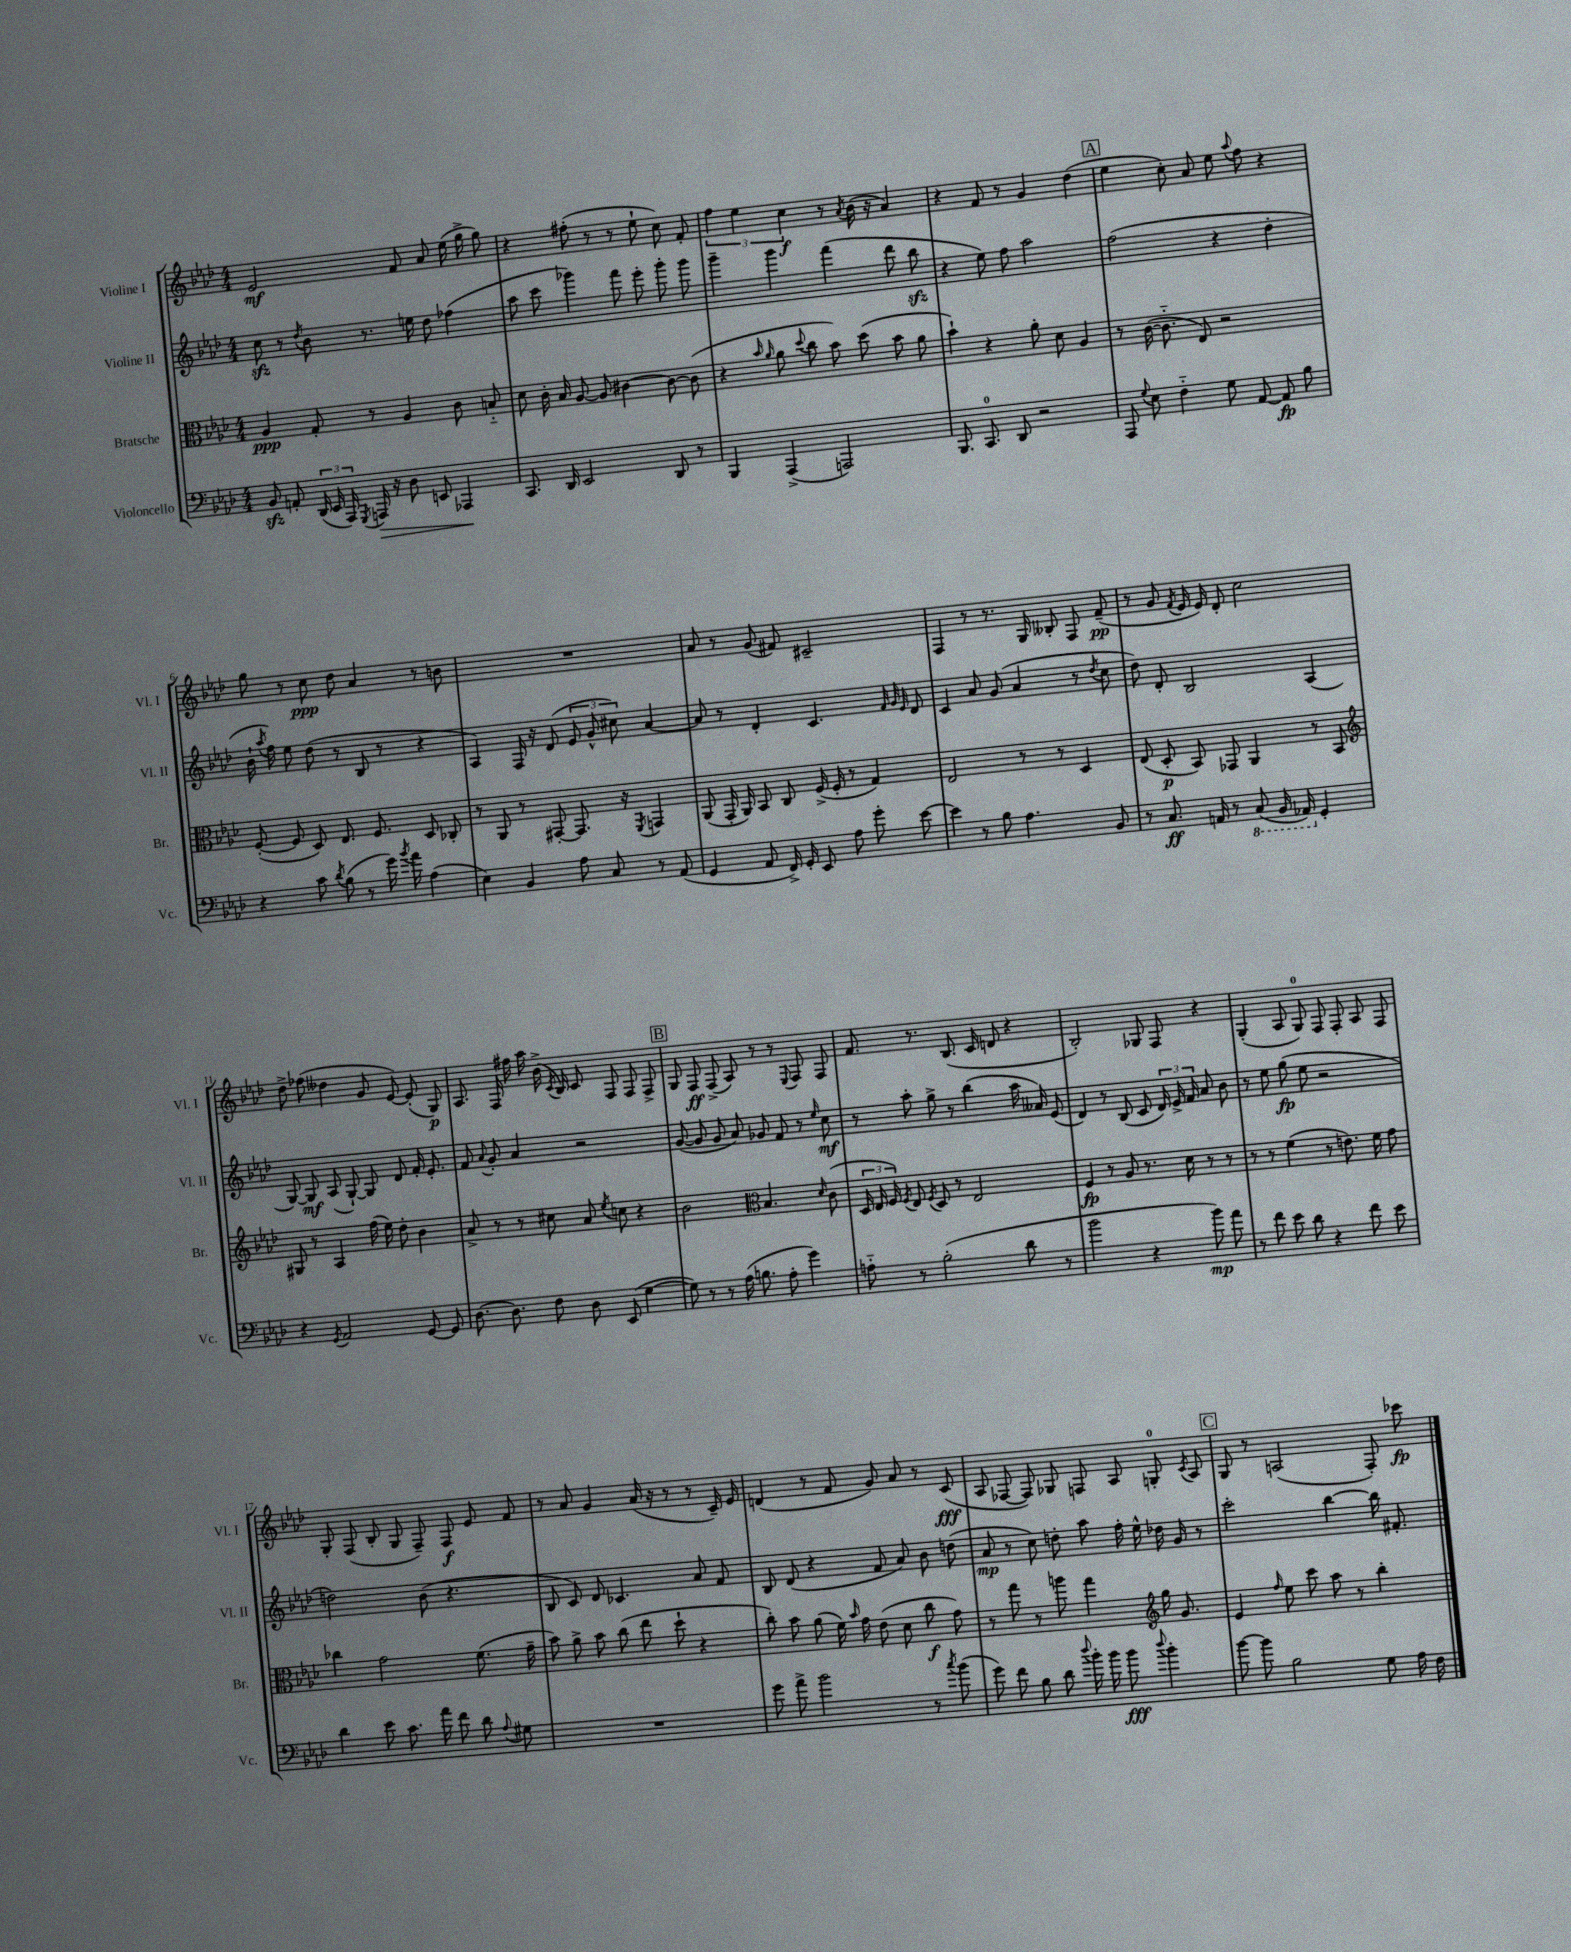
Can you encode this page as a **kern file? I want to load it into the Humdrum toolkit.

**kern	**kern	**kern	**kern
*staff4	*staff3	*staff2	*staff1
*clefF4	*clefC3	*clefG2	*clefG2
*k[b-e-a-d-]	*k[b-e-a-d-]	*k[b-e-a-d-]	*k[b-e-a-d-]
*M4/4	*M4/4	*M4/4	*M4/4
8BB-	4A-	8cc	2e-
8AA'	.	8r	.
.	.	8qdd-	.
(24DD-	8G'	8b-	.
24EE-	.	.	.
24AAA-)	.	.	.
8qGGG	.	.	.
16AAA	8r	8.r	.
16r	.	.	.
8D-	4A-	.	8f
.	.	16ee	.
8EE	.	8dd-	8a-
4AAA-	8c	(4ff-	(16ee-
.	.	.	16gg^
.	8B'~	.	8gg)
=	=	=	=
8.CC	8d-	8aa-	4r
.	16c'	8ccc	.
16DD-	16B-	.	.
2EE-	[8A-	4ggg-)	(8ff#'
.	8A-]	.	8r
.	[4c#	8fff	8r
.	.	8eee-'	8ee-`
8DD-	8c#_	8ggg-'	8cc)
8r	(8c#]	8ggg-	8f'
=	=	=	=
4BBB-	4r	4ggg~	6ff
.	.	.	6ee-
.	16qqb-	.	.
.	16qqa-	.	.
(4AAA-^	8a-	4ggg	.
.	.	.	6cc
.	8qqdd-	.	.
.	8cc	.	.
2AAA)	8b-)	(4fff	8r
.	.	.	8qa-
.	(8dd-	.	(16b-
.	.	.	16r
.	8b-	8ddd-	4a-)
.	8a-	8bb-	.
=	=	=	=
8.BBB-	4b-`)	4r	4r
8.CC	.	.	.
.	4r	8ee-)	8f
8DD-	.	8ff	8r
2r	8a-'	2aa-	4g
.	8d-	.	.
.	4A-	.	(4dd-
=	=	=	=
8AAA-	8r	(2ff	4ee-
8qqG	.	.	.
8E-	([16c	.	.
.	8.c'~]	.	.
4F'~	.	.	8cc')
.	8E-)	.	8a-
8G	2r	4r	8ee-
.	.	.	8qqaa-
[8AA-	.	.	8ff
8AA-]	.	4dd-'	4r
8B-	.	.	.
=	=	=	=
4r	([8F'	16b-`	8gg
.	.	8qaa-	.
.	.	16ff)	.
.	8F]	8ee-	8r
8c	8D-)	(8dd-	8cc
8qd-	.	.	.
(8B-	8.E-	8r	8dd-
8r	.	8B-	4a-
.	8.F	.	.
16g)	.	8r	.
8qb-	.	.	.
16a-	.	.	.
(4A-	8D-	4r	8r
.	8C-'	.	8b
=	=	=	=
4E-)	8r	4A-)	1r
.	8AA-	.	.
4BB-	8r	16F	.
.	.	16r	.
.	[8GG#'	(8d-	.
8A-	8.GG#]	12e-	.
.	.	12g^^	.
8C	.	.	.
.	.	12cc#)	.
.	16r	.	.
.	8qFF	.	.
8r	4GG	[4a-	.
(8AA-	.	.	.
=	=	=	=
4GG	(8AA-	8a-]	8a-
.	16GG'	8r	8r
.	16AA-)	.	.
8AA-	8BB-	4d-'	(8g
16FF^)	8C	.	8f#)
16GG'	.	.	.
8EE-	(16F^	4.c	2c#~
.	16F'	.	.
8A-	8r	.	.
8g'	4G)	.	.
.	.	32qqf	.
.	.	32qqg	.
.	.	32qqe-	.
[8e-	.	8d-	.
=	=	=	=
4e-]	2E-	4c	4F
8r	.	8a-	8r
8B-	.	(8g	8.r
4.A-	8r	4a-	.
.	.	.	16G
.	8r	.	8B--'
.	4D-	8r	8F
.	.	8qdd-	.
8BB-	.	8cc	(8f~
=	=	=	=
8r	(8E-	8dd-)	8r
8.C	8D-'	8d-'	8g
.	.	.	8qf
.	8BB-)	2B-	16e-
16AA	.	.	16e-)
8r	8GG-	.	8d-'
(8CC	4AA-	.	2cc
16BBB-	.	.	.
16AAA-)	.	.	.
4GG'	8r	(4A-	.
.	8BB-	.	.
=	=	=	=
*	*clefG2	*	*
4r	8G#	[8G)	8dd-^
.	8r	8G]	(8ff-
8qGG	.	.	.
2AA-	4A-	(8A-	4dd--
.	.	[8G`)	.
.	(16ff	8G]	8g
.	16ee-)	.	.
.	8dd-'	8d-	[8e-)
[8GG	4b-	16f'	(8e-']
.	.	8.e-'	.
8GG]	.	.	8G)
=	=	=	=
[8.D-	8a-^	8f	8.A-
.	.	8qqa-	.
.	8r	8g'	.
8.D-]	.	.	16F
.	8r	4a-	16ff#
.	.	.	16aa-
8F	8cc#	.	(16b-^
.	.	.	8qc
.	.	.	16B-)
8D-	8a-	2r	8c
.	8qee-	.	.
(8EE-	8cc	.	8F
[4G	4r	.	8F
.	.	.	8F^
=	=	=	=
8G])	2b-	([8g	8G
8r	.	8g]	8F
8r	.	8g	(8F^
(16A-	.	8a-)	8A-)
8.B	.	.	.
*	*clefC3	*	*
.	4.B-	8g-	8r
8A-'	.	8f	8r
.	.	.	8qqE-
4g)	.	8r	8F
.	16qqd-	16qqee-	.
.	(8c	8cc	8F
=	=	=	=
8A'~	24D-	8r	8.f
.	24E-	.	.
.	24F)	.	.
.	8qF	.	.
8r	8E-	8aa-'	.
.	.	.	8.r
.	8qF	.	.
(2B-'	8D-	8gg^	.
.	8r	8r	(8.B-
.	2E-	(4bb-	.
.	.	.	16c
.	.	.	8d
8d-	.	16aa-	4r
.	.	16a--)	.
8r	.	(8e-	.
=	=	=	=
2b-	4F	4d-)	2B-')
.	8r	8r	.
.	8A-	(8B-	.
4r	8.r	8c	8G-
.	.	24d-)	8F
.	.	24e-^	.
.	16d-	.	.
.	.	24f	.
8b-)	8r	8a-	4r
8a-	8r	8b-	.
=	=	=	=
8r	8r	8r	(4G'
8f	8r	8ee-	.
8e-	(4f	(8gg	8A-
8d-	.	8ee-	8G)
4r	8r	2r	8F
.	8.e)	.	8F'
8f	.	.	8A-
.	16f	.	.
8e-	8g	.	8F
=	=	=	=
4d-	4cc-	2dd)	8G'
.	.	.	(8F
8e-	2g	.	8B-'
8.c	.	.	8G
.	.	(8b-	8F~)
16a-	.	.	.
8f	.	4.r	8F
8d-	(8.f	.	8e-
8qqA-	.	.	.
8G#	.	.	8f
.	16g~	.	.
=	=	=	=
1r	8b-)	8B-	8r
.	8a-^	8c)	8a-
.	8b-	8d-	4g
.	(8cc	4.c-	.
.	8ee-	.	(16a-
.	.	.	16r
.	8dd-`	.	8r
.	4r	8a-	8r
.	.	8f	16c~)
.	.	.	16e-
=	=	=	=
8g	8cc')	8B-	(4d
8a-^	8b-	(8d-	.
2b-	(8a-	4r	8r
.	16f)	.	8f
.	16qqb-	.	.
.	16g	.	.
.	(8e-	8f	8g)
.	8d-	8a-)	8a-
8r	8cc	8b-	8r
8qcc	.	.	.
(8b-	8g)	(8dd	(8c
=	=	=	=
8g)	8r	8a-	8A-
8f	8gg	8r	[8F-
8B-	8r	8cc)	8F-])
8d-	8aa	8dd'	8G-
8qqdd-	.	.	.
16b-'	4gg	8aa-	8F
16b-	.	.	.
8b-	.	16ff'	8A-
.	.	16ee-^^	.
*	*clefG2	*	*
8qqdd-	.	.	.
4b-'	16gg	16dd-	8G'
.	8.g	16g	.
.	.	.	8qc
.	.	8r	8A-
=	=	=	=
[8b-	4e-	2ccc'	8G
8b-]	.	.	8r
.	16qqff	.	.
2B-	8ee-	.	(2A
.	8ccc	.	.
.	8aa-	[4bb-	.
.	8r	.	.
8G	4bb-'	16bb-]	8F')
.	.	8.f#'	.
16A-	.	.	8ccc-
16F	.	.	.
==	==	==	==
*-	*-	*-	*-
